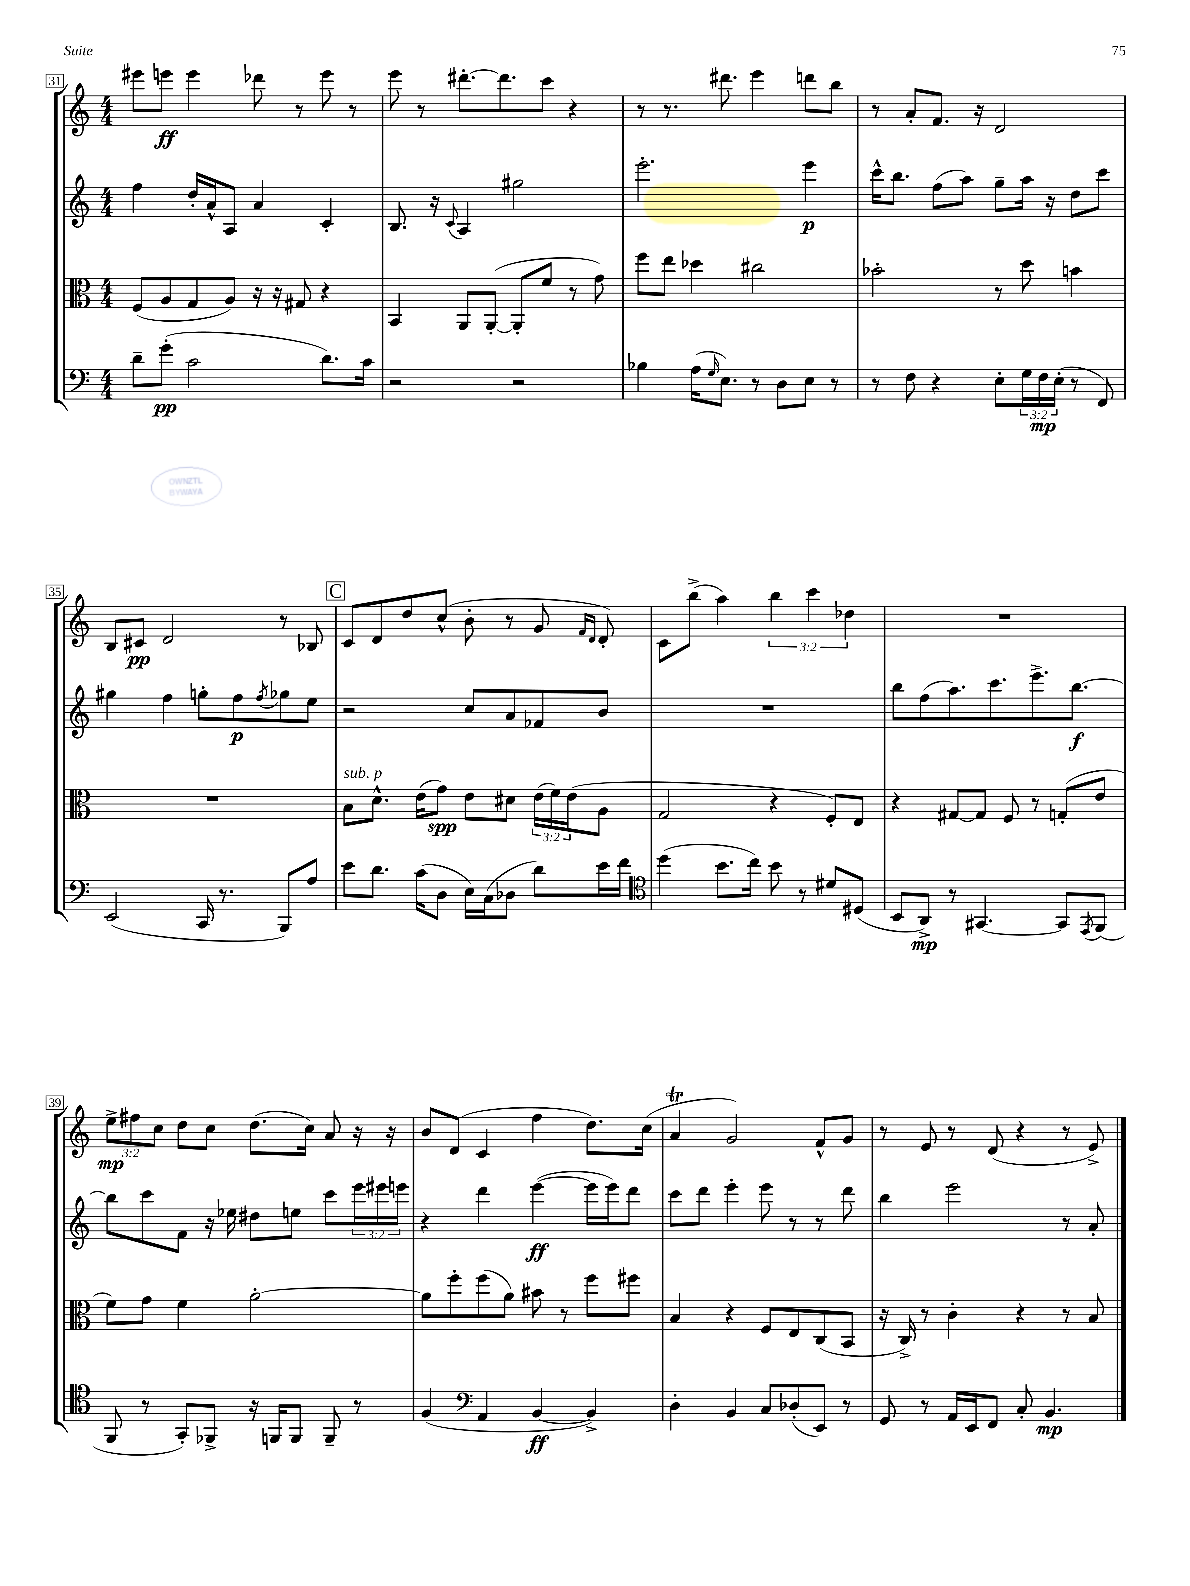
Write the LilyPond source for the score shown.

<<
\new StaffGroup <<
\new Staff = "s0" {
    \clef treble \key c \major \numericTimeSignature \time 4/4 \override Staff.TupletNumber.text = #tuplet-number::calc-fraction-text
    eis'''8 e'''8\ff e'''4 des'''8 r8 e'''8 r8 |
    e'''8 r8 dis'''8.~-. dis'''8. c'''8 r4 |
    r8 r8. dis'''8. e'''4 d'''8 b''8 |
    r8 a'8-. f'8. r16 d'2 |
    b8 cis'8\pp d'2 r8 bes8 |
    \mark \markup { \box "C" } c'8 d'8 d''8 c''8-^( b'8-. r8 g'8 \grace { f'16 d'16 } d'8-.) |
    c'8 b''8->( a''4) \tuplet 3/2 { b''4 c'''4 des''4 } |
    R1 |
    \tuplet 3/2 { e''8->\mp fis''8 c''8 } d''8 c''8 d''8.( c''16) a'8 r16 r16 |
    b'8 d'8( c'4 f''4 d''8.) c''16( |
    a'4\trill g'2) f'8-^ g'8 |
    r8 e'8 r8 d'8( r4 r8 e'8->) \bar "|." |
}
\new Staff = "s1" {
    \clef treble \key c \major \numericTimeSignature \time 4/4 \override Staff.TupletNumber.text = #tuplet-number::calc-fraction-text
    f''4 d''16-. a'16-^ a8 a'4 c'4-. |
    b8. r16 \appoggiatura { c'8 } a4 gis''2 |
    e'''2.-. e'''4\p |
    c'''16-^ b''8. f''8( a''8) g''8-- a''16 r16 d''8 c'''8 |
    gis''4 f''4 g''8-. f''8\p \acciaccatura { f''8 } ges''8 e''8 |
    \mark \markup { \box "C" } r2 c''8 a'8 fes'8 b'8 |
    R1 |
    b''8 f''8( a''8.) c'''8. e'''8.-> b''8.~\f |
    b''8 c'''8 f'8 r16 ees''16 dis''8 e''8 c'''8 \tuplet 3/2 { e'''16 eis'''16 e'''16 } |
    r4 d'''4 e'''4~\ff( e'''16 e'''16) d'''8 |
    c'''8 d'''8 e'''4-. e'''8 r8 r8 d'''8 |
    b''4 e'''2 r8 a'8-. \bar "|." |
}
\new Staff = "s2" {
    \clef alto \key c \major \numericTimeSignature \time 4/4 \override Staff.TupletNumber.text = #tuplet-number::calc-fraction-text
    f8( a8 g8 a8) r16 r16 gis8 r4 |
    b,4 a,8 a,8~-.( a,8-. f'8 r8 g'8) |
    f''8 e''8 des''4 cis''2 |
    bes'2-. r8 d''8 b'4 |
    R1 |
    \mark \markup { \box "C" } b8^\markup { \italic "sub. p" } d'8.-^ e'16( g'8\spp) e'8 dis'8 \tuplet 3/2 { e'16( f'16) e'16( } a8 |
    g2 r4 f8-.) e8 |
    r4 gis8~ gis8 f8 r8 g8-.( e'8 |
    f'8) g'8 f'4 a'2~-. |
    a'8 f''8-. f''8( a'8) bis'8 r8 f''8 fis''8 |
    b4 r4 f8 e8 c8( b,8 |
    r16 c16->) r8 c'4-. r4 r8 b8 \bar "|." |
}
\new Staff = "s3" {
    \clef bass \key c \major \numericTimeSignature \time 4/4 \override Staff.TupletNumber.text = #tuplet-number::calc-fraction-text
    d'8-- g'8-.\pp( c'2 d'8.) c'16 |
    r2 r2 |
    bes4 a16( \grace { g16 } e8.) r8 d8 e8 r8 |
    r8 f8 r4 e8-. \tuplet 3/2 { g16 f16\mp e16-.( } r8 f,8) |
    e,2( c,16 r8. b,,8) a8 |
    \mark \markup { \box "C" } e'8 d'8. c'16( d8 e16) c16( des8 d'8) e'16 f'16 |
    \clef tenor d''4( b'8. c''16) b'8 r8 dis'8 dis8( |
    b,8 a,8->\mp) r8 gis,4.~ gis,8 \acciaccatura { e,8 } f,8( |
    f,8 r8 g,8-.) fes,8-> r16 f,16 f,8 f,8-- r8 |
    f4( \clef bass a,4 b,4~\ff b,4->) |
    d4-. b,4 c8 des8-.( e,8) r8 |
    g,8 r8 a,16 e,16 f,8 c8-. b,4.\mp \bar "|." |
}
>>
>>
\layout { \context { \Score currentBarNumber = #31 \override BarNumber.stencil = #(make-stencil-boxer 0.1 0.3 ly:text-interface::print) } }
